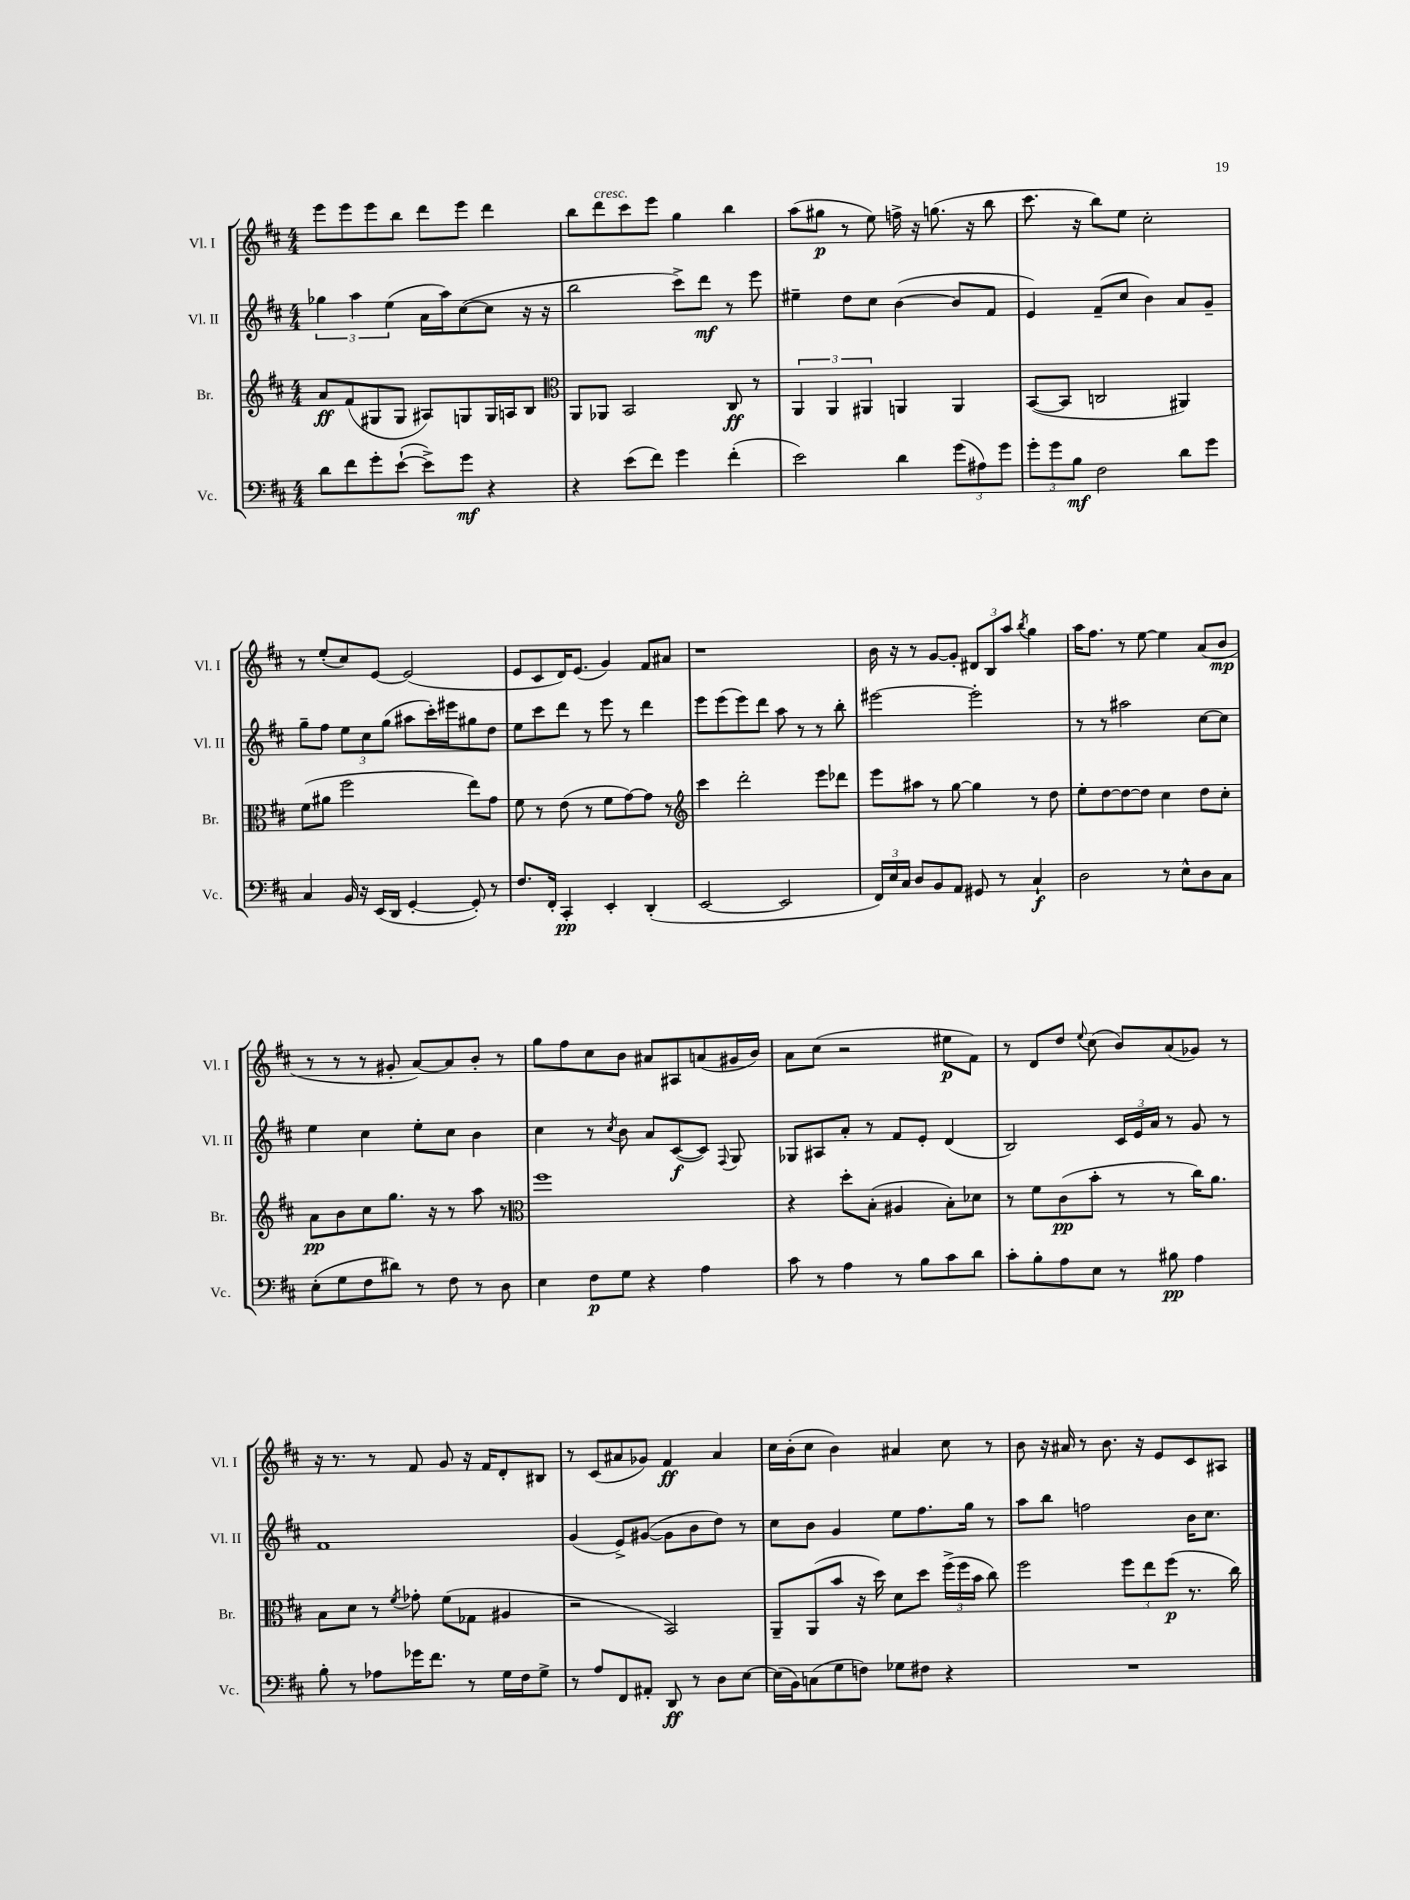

**kern	**dynam	**kern	**dynam	**kern	**dynam	**kern	**dynam
*part4	*part4	*part3	*part3	*part2	*part2	*part1	*part1
*staff4	*staff4	*staff3	*staff3	*staff2	*staff2	*staff1	*staff1
*I"Vc.	*	*I"Br.	*	*I"Vl. II	*	*I"Vl. I	*
*I'Vc.	*	*I'Br.	*	*I'Vl. II	*	*I'Vl. I	*
*clefF4	*	*clefG2	*	*clefG2	*	*clefG2	*
*k[f#c#]	*	*k[f#c#]	*	*k[f#c#]	*	*k[f#c#]	*
*M4/4	*	*M4/4	*	*M4/4	*	*M4/4	*
=138	=138	=138	=138	=138	=138	=138	=138
8d\L	.	8a/L	ff	6gg-X\	.	8eee\L	.
8f#\	.	(8f#/	.	.	.	8eee\	.
.	.	.	.	6aa\	.	.	.
8g'\	.	8G#X/	.	.	.	8eee\	.
.	.	.	.	(6ee\	.	.	.
([8e`\J	.	8G#/J	.	.	.	8bb\J	.
8e^\L])	.	8A#X/L)	.	16a\LL	.	8ddd\L	.
.	.	.	.	16aa\J)	.	.	.
8g\J	mf	8Gn/	.	([8cc#\	.	8eee\J	.
4r	.	16G/L	.	8cc#\J]	.	4ddd\	.
.	.	16An/J	.	.	.	.	.
.	.	8B/J	.	16r	.	.	.
.	.	.	.	16r	.	.	.
=139	=139	=139	=139	=139	=139	=139	=139
*	*	*clefC3	*	*	*	*	*
4r	.	8AA/L	.	2bb\	.	8bb\L	.
!	!	!	!	!	!	!LO:TX:a:i:t=cresc.	!
.	.	8AA-X/J	.	.	.	8ddd\	.
(8e\L	.	2BB/	.	.	.	8ccc#\	.
8f#\J)	.	.	.	.	.	8eee\J	.
4g\	.	.	.	8ccc#^\L)	.	4gg\	.
.	.	.	.	8ddd\J	mf	.	.
(4f#'\	.	8C#/	ff	8r	.	4bb\	.
.	.	8r	.	8eee\	.	.	.
=140	=140	=140	=140	=140	=140	=140	=140
2e\)	.	6AA/	.	4ee#X~\	.	(8aa\L	.
.	.	.	.	.	.	8gg#X\J	p
.	.	6AA/	.	.	.	.	.
.	.	.	.	8dd\L	.	8r	.
.	.	6AA#X/	.	.	.	.	.
.	.	.	.	8cc#\J	.	8ee\)	.
4d\	.	4AAn/	.	([4b\	.	16ffn^\	.
.	.	.	.	.	.	16r	.
.	.	.	.	.	.	(8.ggn\	.
(12g\L	.	4AA/	.	8b/L]	.	.	.
.	.	.	.	.	.	16r	.
12A#X\)	.	.	.	.	.	.	.
.	.	.	.	8f#/J	.	8bb\	.
12g\J	.	.	.	.	.	.	.
=141	=141	=141	=141	=141	=141	=141	=141
12g'\L	.	([8BB/L	.	4e/)	.	8.ccc#\	.
12g\	.	.	.	.	.	.	.
.	.	8BB/J]	.	.	.	.	.
12B\J	mf	.	.	.	.	.	.
.	.	.	.	.	.	16r	.
2F#\	.	2Cn/	.	(8f#~/L	.	8bb\L)	.
.	.	.	.	8cc#/J	.	8ee\J	.
.	.	.	.	4b\)	.	2cc#'\	.
8d\L	.	4AA#X/)	.	8a/L	.	.	.
8g\J	.	.	.	8g~/J	.	.	.
!!LO:LB:g=z
=142	=142	=142	=142	=142	=142	=142	=142
4C#/	.	(8f#\L	.	8gg~\L	.	8r	.
.	.	8a#X\J	.	8ff#\J	.	(8ee'/L	.
16BB/	.	2ff#\	.	12ee\L	.	8cc#/)	.
16r	.	.	.	.	.	.	.
.	.	.	.	12cc#\	.	.	.
(16EE/LL	.	.	.	.	.	[8e/J	.
.	.	.	.	(12gg\J	.	.	.
16DD/JJ	.	.	.	.	.	.	.
[4GG'/	.	.	.	8aa#X\L	.	(2e/]	.
.	.	.	.	16ccc#'\L)	.	.	.
.	.	.	.	16eee#X\J	.	.	.
8GG'/])	.	8ee\L)	.	8gg#X\	.	.	.
8r	.	8g\J	.	8dd\J	.	.	.
=143	=143	=143	=143	=143	=143	=143	=143
8.F#/L	.	8f#\	.	8ee\L	.	8e/L	.
.	.	8r	.	8ccc#\	.	8c#/	.
16FF#'/Jk	.	.	.	.	.	.	.
4CC#'/	pp	(8e\	.	8ddd\J	.	16d/K)	.
.	.	.	.	.	.	(8.e/J	.
.	.	8r	.	8r	.	.	.
4EE'/	.	8f#\L	.	8eee\	.	4g/)	.
.	.	[8g\)	.	8r	.	.	.
(4DD'/	.	8g\J]	.	4ddd\	.	8f#/L	.
.	.	8r	.	.	.	8a#X/J	.
=144	=144	=144	=144	=144	=144	=144	=144
*	*	*clefG2	*	*	*	*	*
[2EE/	.	4ccc#\	.	8eee\L	.	1r	.
.	.	.	.	(8eee\	.	.	.
.	.	2ddd'\	.	8eee\)	.	.	.
.	.	.	.	8ddd\J	.	.	.
2EE/]	.	.	.	8aa\	.	.	.
.	.	.	.	8r	.	.	.
.	.	8eee\L	.	8r	.	.	.
.	.	8ddd-X\J	.	8bb'\	.	.	.
=145	=145	=145	=145	=145	=145	=145	=145
24FF#/LL)	.	8eee\L	.	[2eee#X\	.	16b\	.
24E/	.	.	.	.	.	.	.
.	.	.	.	.	.	16r	.
24C#/JJ	.	.	.	.	.	.	.
8D/L	.	8aa#X\J	.	.	.	8r	.
8BB/	.	8r	.	.	.	[8g/L	.
8AA/J	.	[8gg\	.	.	.	8g'/J]	.
8GG#X/	.	4gg\]	.	2eee#'\]	.	12d#X/L	.
.	.	.	.	.	.	12B/	.
8r	.	.	.	.	.	.	.
.	.	.	.	.	.	12aa/J	.
.	.	.	.	.	.	8qbb/	.
4C#`/	f	8r	.	.	.	4gg\	.
.	.	8dd\	.	.	.	.	.
=146	=146	=146	=146	=146	=146	=146	=146
2D\	.	8ee'\L	.	8r	.	16aa\KL	.
.	.	.	.	.	.	8.ff#\J	.
.	.	[8dd\	.	8r	.	.	.
.	.	8dd\_	.	2aa#X\	.	8r	.
.	.	8dd\J]	.	.	.	[8ee\	.
8r	.	4cc#\	.	.	.	4ee\]	.
8E^^\L	.	.	.	.	.	.	.
8D\	.	8dd\L	.	[8cc#\L	.	(8a/L	.
8C#\J	.	8cc#'\J	.	8cc#\J]	.	8b/J	mp
!!LO:LB:g=z
=147	=147	=147	=147	=147	=147	=147	=147
(8E'\L	.	8a\L	pp	4ee\	.	8r	.
8G\	.	8b\	.	.	.	8r	.
8F#\	.	8cc#\	.	4cc#\	.	8r	.
8d#X\J)	.	8.gg\J	.	.	.	8g#X'/	.
8r	.	.	.	8ee'\L	.	[8a/L)	.
.	.	16r	.	.	.	.	.
8F#\	.	8r	.	8cc#\J	.	8a/]	.
8r	.	8aa\	.	4b\	.	8b'/J	.
8D\	.	8r	.	.	.	8r	.
=148	=148	=148	=148	=148	=148	=148	=148
*	*	*clefC3	*	*	*	*	*
4E\	.	1ff#	.	4cc#\	.	8gg\L	.
.	.	.	.	.	.	8ff#\	.
8F#\L	p	.	.	8r	.	8cc#\	.
.	.	.	.	8qcc#/	.	.	.
8G\J	.	.	.	8b\	.	8b\J	.
4r	.	.	.	8a/L	.	8a#X/L	.
.	.	.	.	([8c#/	f	8A#X/	.
4A\	.	.	.	8c#/J])	.	(8an/	.
.	.	.	.	8qqF#/	.	.	.
.	.	.	.	8G/	.	16g#X/L	.
.	.	.	.	.	.	16b/JJ)	.
=149	=149	=149	=149	=149	=149	=149	=149
8c#\	.	4r	.	8G-X/L	.	8a\L	.
8r	.	.	.	8A#X/	.	(8cc#\J	.
4A\	.	8dd'\L	.	8a'/J	.	2r	.
.	.	(8B'\J	.	8r	.	.	.
8r	.	4A#X/	.	8f#/L	.	.	.
8B\L	.	.	.	8e'/J	.	.	.
8c#\	.	8B'\L)	.	(4d/	.	8ee#X\L	p
8d\J	.	8d-X\J	.	.	.	8f#\J)	.
=150	=150	=150	=150	=150	=150	=150	=150
8c#'\L	.	8r	.	2B/)	.	8r	.
8B'\	.	8f#\L	.	.	.	8d/L	.
8A\	.	(8c#\	pp	.	.	8dd/J	.
.	.	.	.	.	.	8qqee/	.
8E\J	.	8b'\J	.	.	.	(8cc#\	.
8r	.	8r	.	24c#/LL	.	8b/L)	.
.	.	.	.	24e/	.	.	.
.	.	.	.	24a/JJ	.	.	.
8B#X\	pp	8r	.	8r	.	(8a/	.
4A\	.	16cc#\KL)	.	8g/	.	8g-X/J)	.
.	.	8.a\J	.	.	.	.	.
.	.	.	.	8r	.	8r	.
!!LO:LB:g=z
=151	=151	=151	=151	=151	=151	=151	=151
8B'\	.	8B\L	.	1f#	.	16r	.
.	.	.	.	.	.	8.r	.
8r	.	8d\J	.	.	.	.	.
8A-X\L	.	8r	.	.	.	8r	.
.	.	8qf#/	.	.	.	.	.
16g-X\K	.	8g-X'\	.	.	.	8f#/	.
8.f#\J	.	.	.	.	.	.	.
.	.	(8f#\L	.	.	.	8g/	.
8r	.	8G-X\J	.	.	.	16r	.
.	.	.	.	.	.	16f#/KL	.
16G\LL	.	4A#X/	.	.	.	8d'/	.
16F#\J	.	.	.	.	.	.	.
8G^\J	.	.	.	.	.	8B#X/J	.
=152	=152	=152	=152	=152	=152	=152	=152
8r	.	2r	.	(4g/	.	8r	.
8A/L	.	.	.	.	.	(8c#/L	.
8FF#/	.	.	.	8e^/L)	.	8a#X/	.
8AA#X'/J	.	.	.	([8g#X/J	.	8g-X/J)	.
8DD/	ff	2BB/)	.	8g#\L]	.	4f#/	ff
8r	.	.	.	8b\	.	.	.
8D\L	.	.	.	8dd\J)	.	4a#/	.
[8E\J	.	.	.	8r	.	.	.
=153	=153	=153	=153	=153	=153	=153	=153
(16E\LL]	.	8AA~/L	.	8cc#\L	.	16cc#\LL	.
16BB\J)	.	.	.	.	.	(16b'\J	.
(8Cn\	.	(8AA/	.	8b\J	.	8cc#\J	.
8G\	.	8b/J	.	4g/	.	4b\)	.
8Fn\J)	.	16r	.	.	.	.	.
.	.	16dd\)	.	.	.	.	.
8G-X\L	.	8d\L	.	8ee\L	.	4a#X/	.
8F#X\J	.	8dd\J	.	8.ff#\	.	.	.
4r	.	(24ff#^\LL	.	.	.	8cc#\	.
.	.	24ff#\	.	.	.	.	.
.	.	.	.	16gg\Jk	.	.	.
.	.	24b\JJ	.	.	.	.	.
.	.	8cc#\)	.	8r	.	8r	.
=154	=154	=154	=154	=154	=154	=154	=154
1r	.	2ff#\	.	8aa\L	.	8b\	.
.	.	.	.	8bb\J	.	16r	.
.	.	.	.	.	.	16a#X/	.
.	.	.	.	2ffn\	.	8r	.
.	.	.	.	.	.	8.b\	.
.	.	12ff#\L	.	.	.	.	.
.	.	.	.	.	.	16r	.
.	.	12ee\	.	.	.	.	.
.	.	.	.	.	.	8e/L	.
.	.	(12ff#\J	p	.	.	.	.
.	.	8.r	.	16b\KL	.	8c#/	.
.	.	.	.	8.cc#\J	.	.	.
.	.	.	.	.	.	8A#X/J	.
.	.	16cc#\)	.	.	.	.	.
==	==	==	==	==	==	==	==
*-	*-	*-	*-	*-	*-	*-	*-
